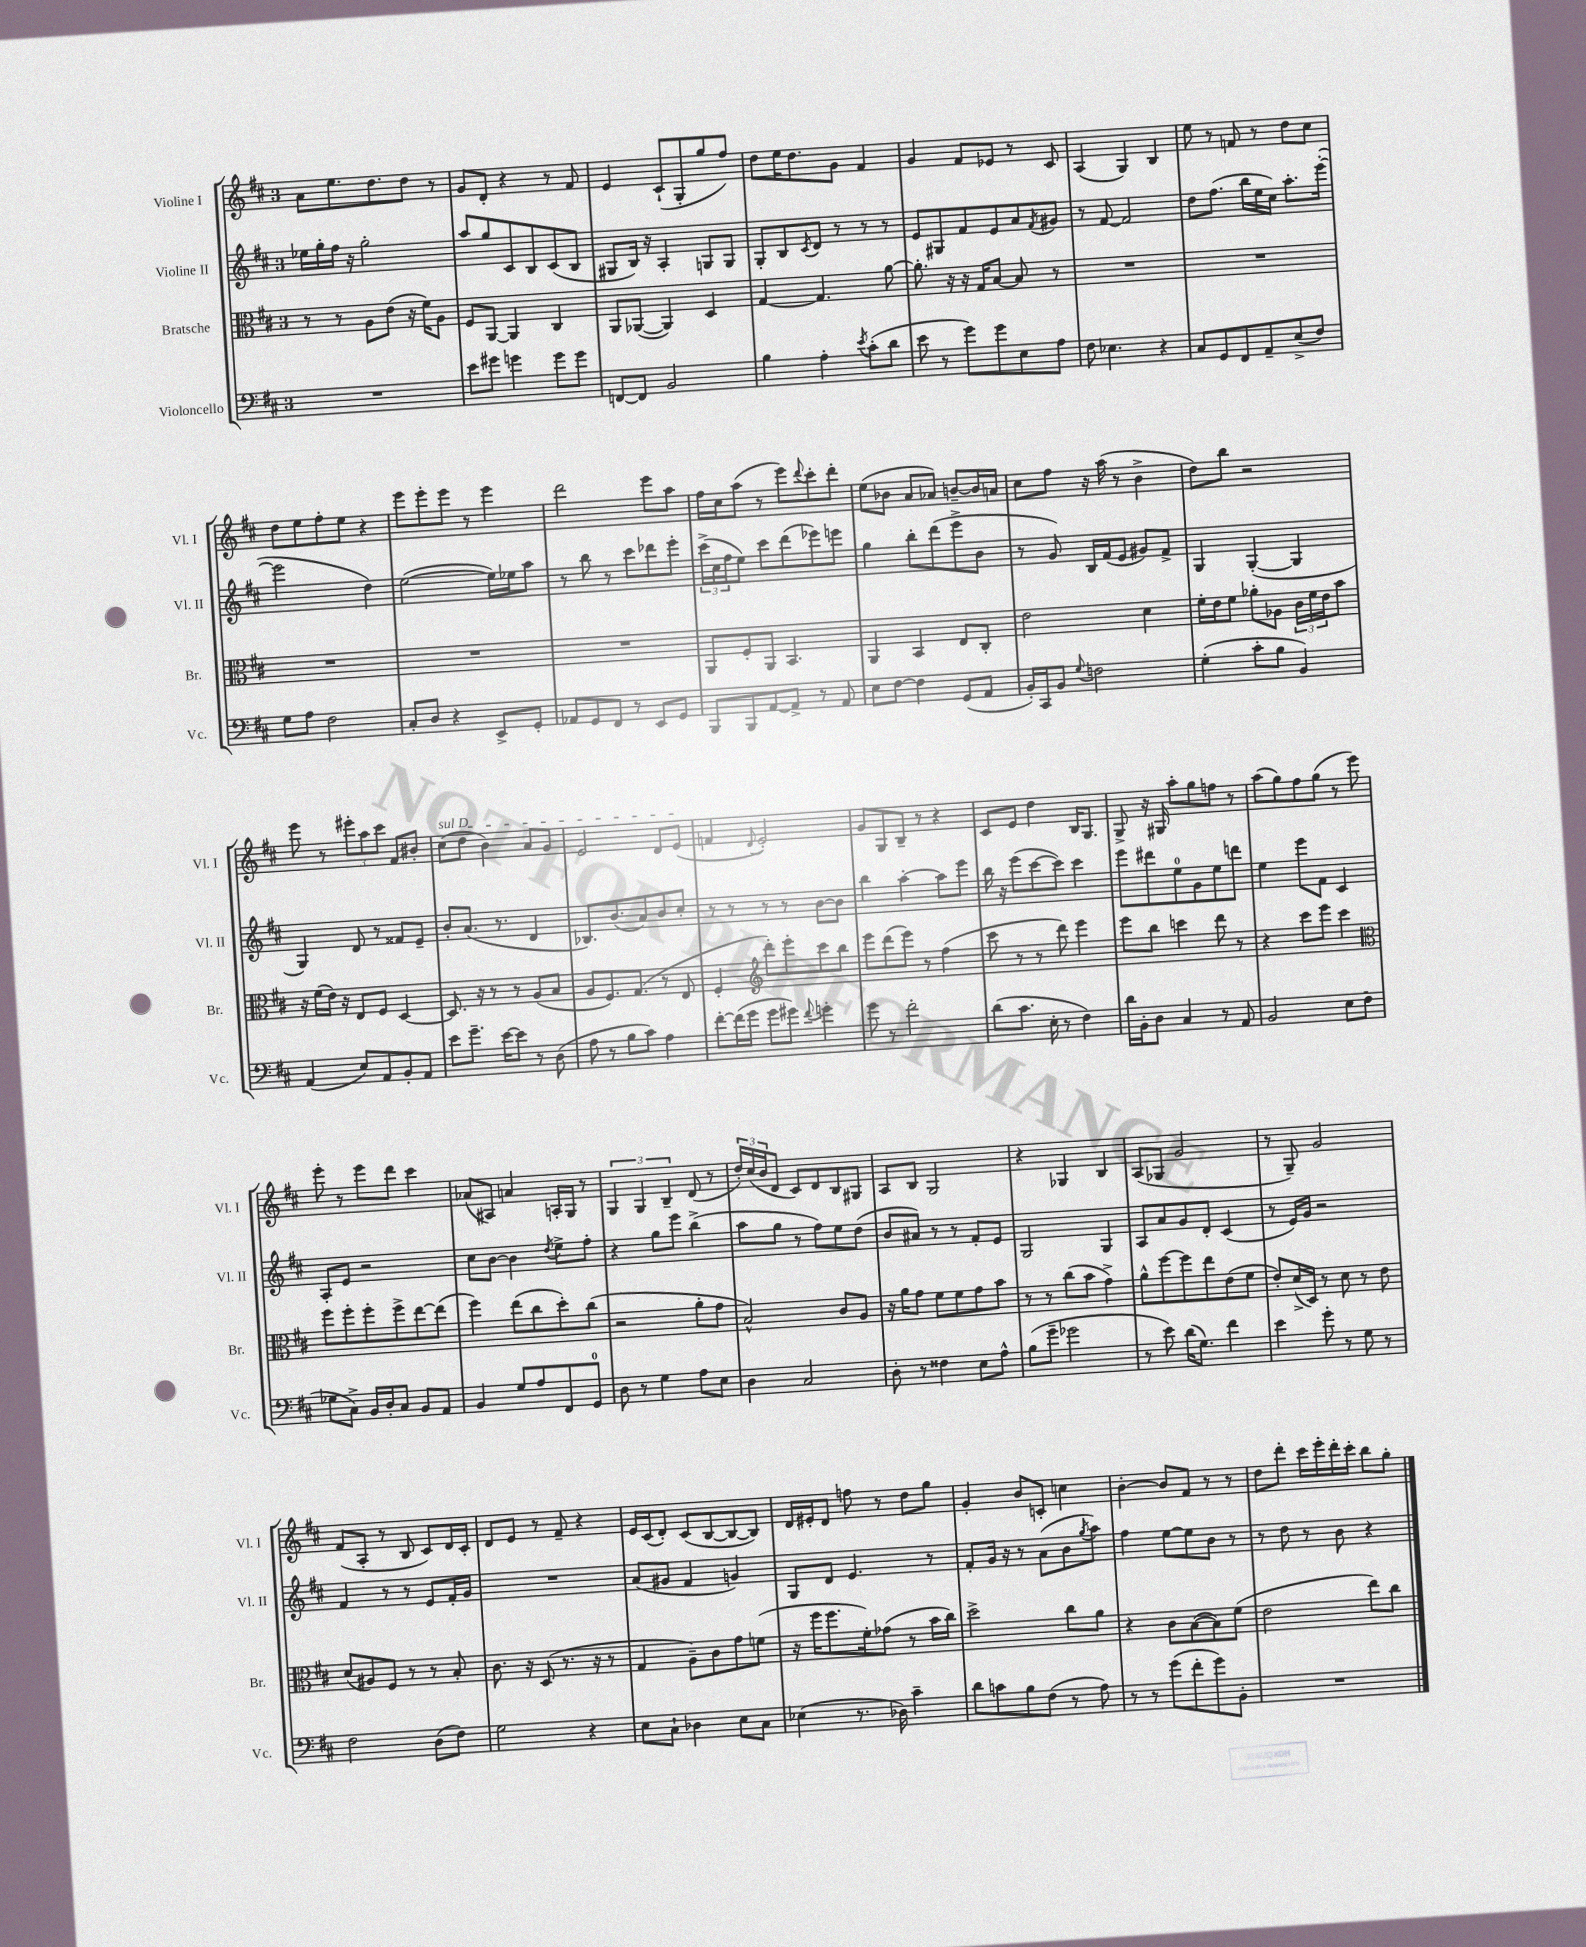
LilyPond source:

<<
\new StaffGroup <<
\new Staff = "s0" \with { instrumentName = "Violine I" shortInstrumentName = "Vl. I" } {
    \clef treble \key d \major \once \override Staff.TimeSignature.style = #'single-digit \time 3/4
    a'8 e''8. d''8. d''8 r8 |
    g'8 d'8-. r4 r8 fis'8 |
    e'4 cis'8-!( g8-. g''8 fis''8) |
    d''8 e''16 d''8. g'8 fis'4 |
    g'4 fis'8 ees'8 r8 cis'8 |
    a4( g4) b4 |
    e''8 r8 f'8 r8 d''8 cis''8 |
    d''8 e''8 fis''8-. e''8 r4 |
    e'''8 e'''8-. e'''8 r8 e'''4 |
    d'''2 e'''8 a''8 |
    fis''16 cis''16 a''8( r8 e'''8) \appoggiatura { d'''8 } cis'''8-. d'''8-. |
    e''8( bes'8 a'8 aes'8) b'8~-- b'16 a'16 |
    cis''8 fis''8 r16 a''16( r8 b'4-> |
    d''8) b''8 r2 |
    e'''8 r8 \tuplet 3/2 { eis'''8-. a''8 cis'''8 } fis'8 bis'8-. |
    \once \override TextSpanner.bound-details.left.text = \markup { \italic "sul D" } cis''8\startTextSpan( d''8 b'4) a'8 g'8 |
    e'2 d'8 e'8\stopTextSpan( |
    f'4 \appoggiatura { d'8 } e'2-.) |
    g'8 g8 b8-- r8 r4 |
    cis'8 e'8 d''4 b16 g8. |
    g8-> r16 gis16 a''8-. g''8 f''8 r8 |
    a''8( g''8) fis''8 g''8( r8 e'''8) |
    e'''8-. r8 e'''8 d'''8 cis'''4 |
    aes'8( ais8) a'4 a16-. g16 r8 |
    \tuplet 3/2 { g4 g4 b4-- } d'8( r8 |
    \tuplet 3/2 { d''16-.) cis''16( b'16 } d'8 cis'8) d'8 b8 gis8 |
    a8 b8 g2 |
    r4 ges4 b4 |
    a8( ges8 g'2 |
    r8 g8--) g'2 |
    fis'8( a8-. r8 b8 cis'8) d'16 cis'16-. |
    d'8 e'8 r8 fis'8-- r4 |
    e'16 cis'16( d'8-.) cis'8( b8~ b8~ b8) |
    d'16 eis'16-. d'8 f''8 r8 d''8 g''8 |
    g'4-. b'8 c'8-. c''4 |
    b'4~-. b'8 fis'8 r8 r8 |
    d''8 d'''8-. cis'''16 e'''16-. d'''16-. cis'''16-. b''8 g''8-. \bar "|." |
}
\new Staff = "s1" \with { instrumentName = "Violine II" shortInstrumentName = "Vl. II" } {
    \clef treble \key d \major \once \override Staff.TimeSignature.style = #'single-digit \time 3/4
    ees''16 g''16-. fis''16 r16 g''2-. |
    a''8 g''8 cis'8 b8 cis'8( b8 |
    gis8 b16) r16 a4-. g8 g8 |
    g8-. b8 \acciaccatura { cis'8 } d'8 r8 r8 r8 |
    e'8 gis8 fis'8 e'8 a'8 \acciaccatura { fis'8 } gis'8 |
    r8 fis'8~ fis'2 |
    d''8 fis''8.( b''16 e''16 cis''16) a''8.-. e'''16~-.( |
    e'''2 d''4) |
    e''2~( e''16) ees''16 a''8 |
    r8 b''8 r8 cis'''8 des'''8 e'''8-. |
    \tuplet 3/2 { cis'''16->( cis''16 fis''16 } e''8) cis'''8 d'''8( ees'''8) e'''8 |
    g''4 b''8-. d'''8( e'''8-> b'8 |
    r8 g'8) b16 fis'16( e'8 gis'8) fis'8-> |
    g4 g4~-.( g4 |
    g4) d'8 r8 fisis'8 e'8-- |
    b'8-. a'8.( r8. d'4 |
    bes8.) b'8.( a'8) b'8 cis''8-. |
    r8 r8 r8 r8 b'8~ b'8 |
    b''4 a''4~-. a''8 e'''8 |
    b''16 r16 e'''8( cis'''8~ cis'''8) cis'''4 |
    e'''8 dis'''8 e''8-0 g'8 e''8 d'''8 |
    e''4 e'''8 fis'8 cis'4 |
    a8-. e'8 r2 |
    cis''8 b'8~ b'4 \acciaccatura { d''8 } e''8-> fis''8-. |
    r4 g''8 e'''8 b''4->( |
    a''8 g''8 r8 fis''8) e''8 d''8( |
    b'8 ais'8) r8 r8 fis'8-. e'8 |
    g2 g4 |
    a8 a'8 g'8 d'8-. cis'4( |
    r8 e'16) g'16 r2 |
    fis'4 r8 r8 e'8 fis'16-. g'16 |
    R2. |
    a'8( gis'8 fis'4 g'4) |
    g8 d'8 e'4. r8 |
    fis'8-. g'16 r16 r8 a'8( b'8 \acciaccatura { g''8 } a''8) |
    fis''4 e''8~ e''8 b'8 r8 |
    r8 d''8 r8 b'8 r4 \bar "|." |
}
\new Staff = "s2" \with { instrumentName = "Bratsche" shortInstrumentName = "Br." } {
    \clef alto \key d \major \once \override Staff.TimeSignature.style = #'single-digit \time 3/4
    r8 r8 a8 e'8( r16 fis'16) a8 |
    fis8 a,8~ a,4 cis4 |
    a,8 aes,8~( aes,4) d4 |
    g4~ g4. a'8~ |
    a'8.-. r16 r16 g16 b8~ b8 r8 |
    R2. |
    R2. |
    R2. |
    R2. |
    R2. |
    a,8 fis8-. a,8 b,4. |
    a,4 b,4 e8 cis8-. |
    e'2 d'4 |
    fis'16-. e'16 fis'8 aes'8-. aes8 \tuplet 3/2 { cis'16 fis'16 e'16 } b'8 |
    r16 fis'16( e'16) r16 e8 fis8 d4~ |
    d8. r16 r8 r8 a8( b8 |
    a8 fis8.) g8.( r8 e8 |
    fis4-. \clef treble d'''8-.) e'''8-. cis'''8 b''8 |
    e'''8 d'''8( e'''8) r8 fis''4( |
    cis'''8 r8 r8 d'''8) e'''4 |
    e'''8 b''8 c'''4 d'''8 r8 |
    r4 cis'''8 e'''8 cis'''4 |
    \clef alto fis''8 fis''8-. fis''8-. fis''8-> e''8~ e''8( |
    fis''4) e''8( cis''8 d''8-.) cis''8( |
    r2 a'8-. g'8 |
    b2-^) cis'8 a8 |
    r16 a'16 g'8 fis'8 fis'8 g'8 b'8 |
    r8 r8 cis''8( b'8 g'4->) |
    a'8-^ fis''8~ fis''8 e''8 e'8( fis'8 |
    e'8-.) d'16->( d16) r8 d'8 r8 e'8 |
    d'8( ais8) fis8 r8 r8 b8-. |
    cis'8. r16 d8( r8. r16 r8 |
    g4 a8--) cis'8 g'8 f'8( |
    r16 fis''16 fis''8. fis'16-.) ges'8( r8 b'16 cis''16) |
    d''2-> cis''8 a'8 |
    r4 cis'8 b8~( b8) fis'8( |
    e'2 e''8) cis''8 \bar "|." |
}
\new Staff = "s3" \with { instrumentName = "Violoncello" shortInstrumentName = "Vc." } {
    \clef bass \key d \major \once \override Staff.TimeSignature.style = #'single-digit \time 3/4
    R2. |
    e'8 gis'8 g'4 g'8 g'8 |
    f,8~ f,8 b,2 |
    b4 a4-. \acciaccatura { e'8 } cis'8-.( d'8 |
    e'8 r8 g'8) g'8 e8 a8 |
    fis8 ees4. r4 |
    cis8 g,8 fis,8 a,8-- e8->( fis8) |
    g8 a8 fis2 |
    cis8-. d8 r4 e,8-> g,8-. |
    aes,8 g,8 fis,8 r8 e,8 g,8 |
    b,,8 b,,8 a,8~ a,8-> r8 a,8 |
    e8 fis8~ fis4 g,8( a,8 |
    b,16-.) cis,16 b,8 \appoggiatura { g8 } f2 |
    g4-.( cis'8-. b8 b,4) |
    a,4( e8) a,8 b,8-. a,8 |
    e'8 g'8.-- e'16~ e'8 r8 d8( |
    a8 r8 b8 cis'8) a4 |
    fis'8~-. fis'16( g'16 g'8 gis'8) \appoggiatura { fis'8 } g'4-. |
    g'8 r8 fis'2-. |
    d'8( cis'8. e16-. r8 fis4) |
    d'16 b,16-. d8 cis4 r8 a,8 |
    b,2 e8 fis8( |
    ges8 cis8->) b,16 d16-. cis8 b,8 a,8 |
    b,4 g8 a8 fis,8 g,8-0 |
    d8 r8 g4 a8 e8 |
    d4 cis2 |
    d8-. r8 fisis4 e8 a8-^ |
    b8( g'8-- ges'2 |
    r8 e'8) d'16( g8.) fis'4 |
    e'4 g'8-. r8 g8 r8 |
    fis2 d8( fis8) |
    g2 r4 |
    e8 cis8-! des4 e8 cis8 |
    ees4( r8. des16) cis'4-- |
    d'8 c'8 b8 fis8( r8 a8) |
    r8 r8 g'8( fis'8-. g'8) b,8-. |
    R2. \bar "|." |
}
>>
>>
\layout { \context { \Score \remove "Bar_number_engraver" } }
